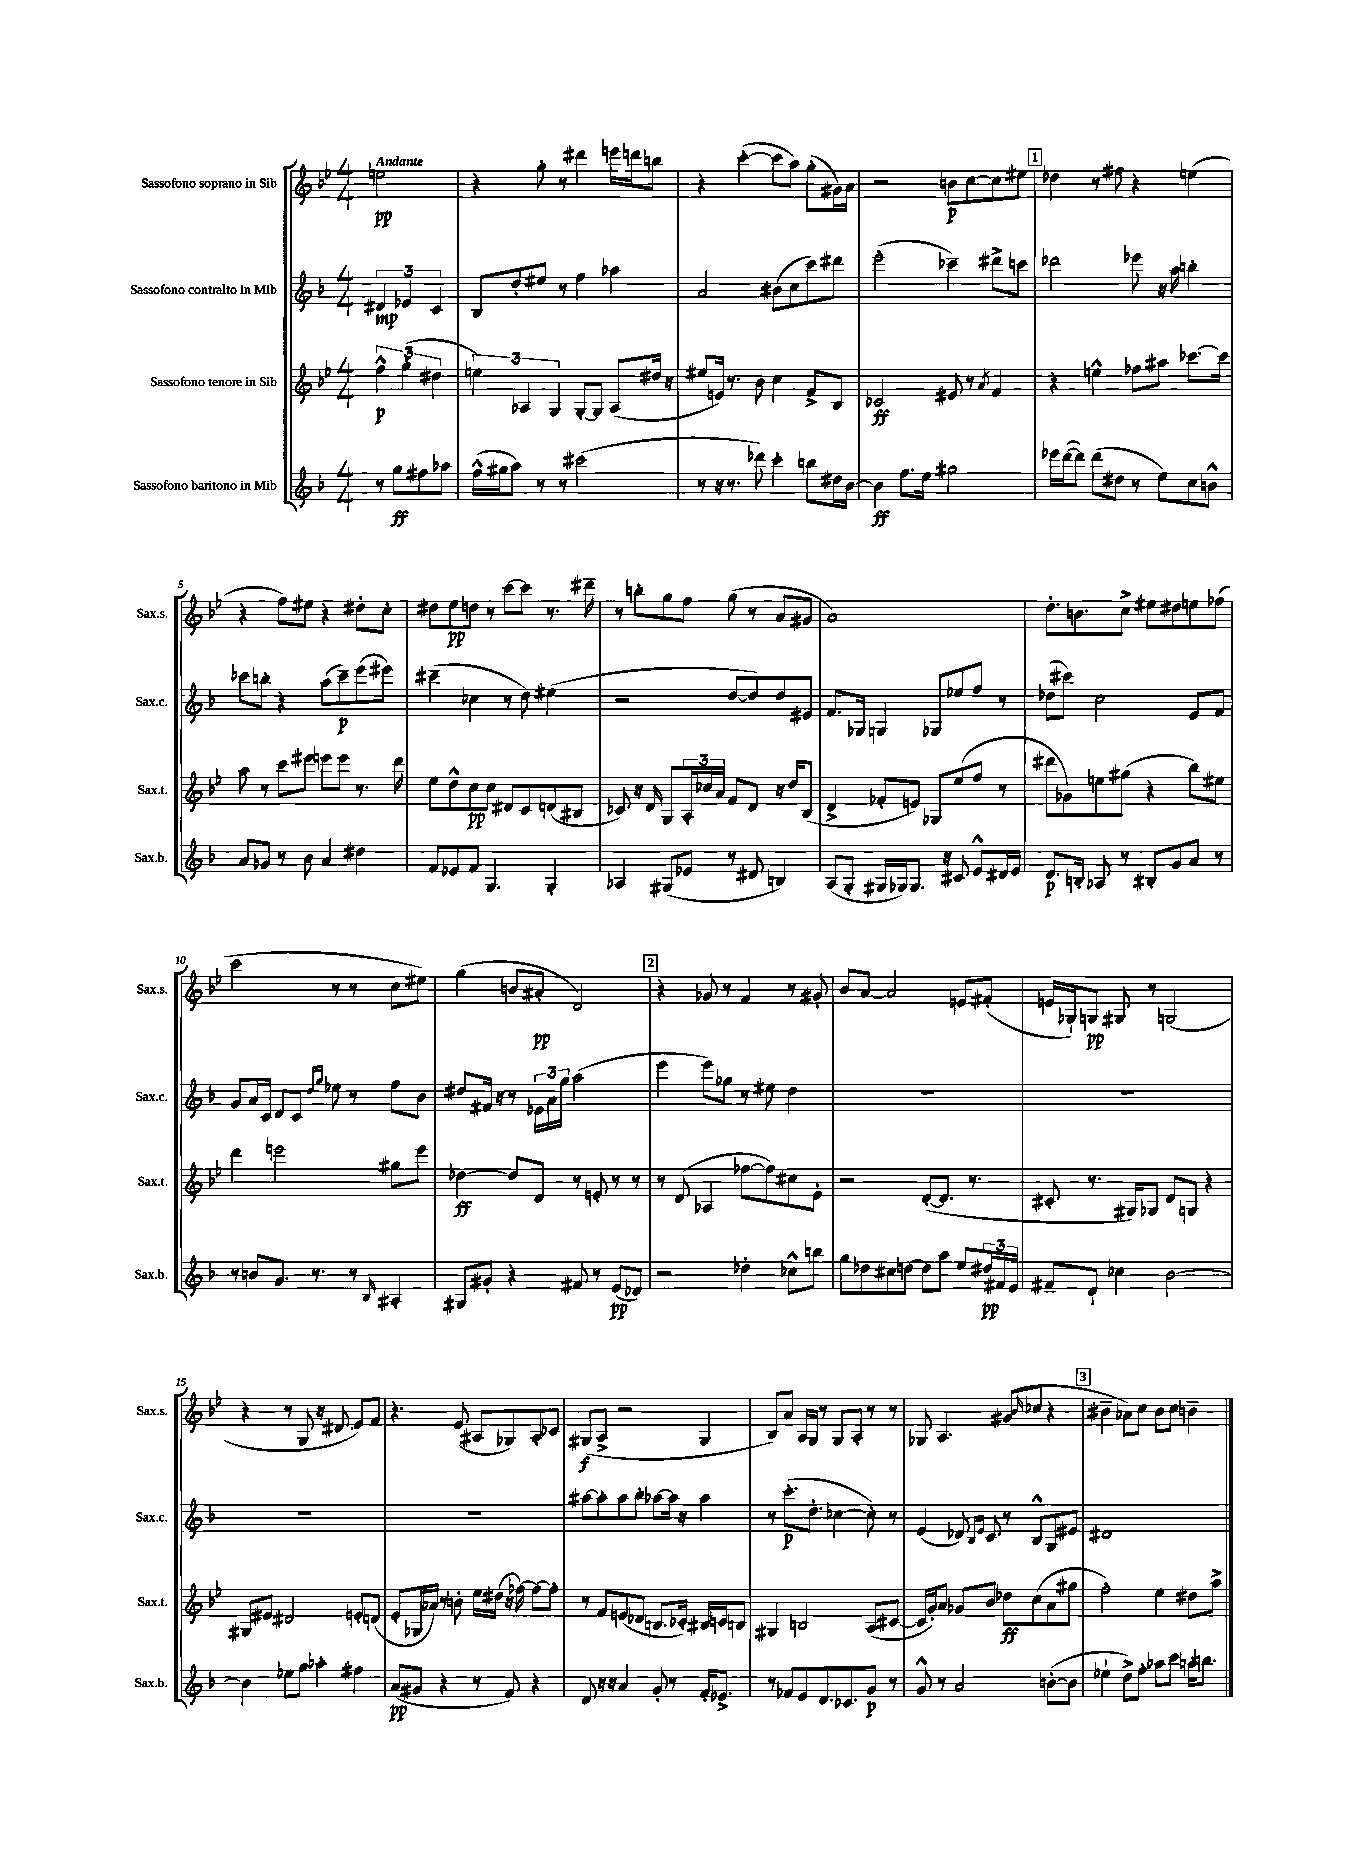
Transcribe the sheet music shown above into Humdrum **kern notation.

**kern	**dynam	**kern	**dynam	**kern	**dynam	**kern	**dynam
*part4	*part4	*part3	*part3	*part2	*part2	*part1	*part1
*staff4	*staff4	*staff3	*staff3	*staff2	*staff2	*staff1	*staff1
*I"Sassofono baritono in Mib	*	*I"Sassofono tenore in Sib	*	*I"Sassofono contralto in Mib	*	*I"Sassofono soprano in Sib	*
*I'Sax.b.	*	*I'Sax.t.	*	*I'Sax.c.	*	*I'Sax.s.	*
*clefG2	*	*clefG2	*	*clefG2	*	*clefG2	*
*k[b-]	*	*k[b-e-]	*	*k[b-]	*	*k[b-e-]	*
*M4/4	*	*M4/4	*	*M4/4	*	*M4/4	*
=	=	=	=	=	=	=	=
!	!	!	!	!	!	!LO:TX:a:B:t=Andante	!
8r	.	6ff^^\	p	6d#X/	mp	2een\	pp
8gg\L	ff	.	.	.	.	.	.
.	.	(6gg'\	.	6e-X/	.	.	.
8ff#X\	.	.	.	.	.	.	.
.	.	6dd#X\	.	6c/	.	.	.
8aa-X\J	.	.	.	.	.	.	.
=1	=1	=1	=1	=1	=1	=1	=1
(16ff^^\LL	.	6een\)	.	8B-/L	.	4r	.
16gg#X\J	.	.	.	.	.	.	.
8aa\J)	.	.	.	8dd'/	.	.	.
.	.	6A-X/	.	.	.	.	.
8r	.	.	.	8ee#X/J	.	8gg'\	.
.	.	6G/	.	.	.	.	.
8r	.	.	.	8r	.	8r	.
(2ccc#X\	.	[8G'/L	.	4ff\	.	4ddd#X\	.
.	.	8G/J]	.	.	.	.	.
.	.	(8A-/L	.	4aa-X\	.	16eeen\LL	.
.	.	.	.	.	.	16dddn\J	.
.	.	16dd#X/Jk	.	.	.	8bbn\J	.
.	.	16r	.	.	.	.	.
=2	=2	=2	=2	=2	=2	=2	=2
8r	.	8ee#X/L	.	2a/	.	4r	.
16r	.	16en/Jk)	.	.	.	.	.
8.r	.	8.r	.	.	.	.	.
.	.	.	.	.	.	([4ccc'\	.
8ddd-X\)	.	8b-\	.	.	.	.	.
4ccc'\	.	4cc\	.	(8b#X\L	.	8ccc\L]	.
.	.	.	.	8cc\	.	8aa\J)	.
8bbn\L	.	8f^/L	.	8ccc\)	.	(8gg'\L	.
16dd#X\L	.	8B-/J	.	8ddd#X\J	.	16g#X\L)	.
[16b-\JJ	.	.	.	.	.	16a\JJ	.
=3	=3	=3	=3	=3	=3	=3	=3
4b-\]	ff	2c-X/	ff	(2eee'\	.	2r	.
8.ff\L	.	.	.	.	.	.	.
16ee\Jk	.	.	.	.	.	.	.
2gg#X\	.	8e#X/	.	4ccc-X~\)	.	8bn\L	p
.	.	8r	.	.	.	[8cc\	.
.	.	8qa/	.	.	.	.	.
.	.	4f/	.	8ddd#X^\L	.	8cc\]	.
.	.	.	.	8cccn\J	.	8ee#X\J	.
!!LO:REH:place=s1:t=1
=4	=4	=4	=4	=4	=4	=4	=4
16eee-X\LL	.	4r	.	2ddd-X\	.	4dd-X\	.
([16ddd\J	.	.	.	.	.	.	.
8ddd\J])	.	.	.	.	.	.	.
(8ddd\L	.	4een^^\	.	.	.	8r	.
8dd#X\J	.	.	.	.	.	8ff#X\	.
8r	.	8ff-X\L	.	8eee-X\	.	4r	.
8ee\L)	.	8aa#X\J	.	16r	.	.	.
.	.	.	.	16aa\	.	.	.
8cc\	.	[8.ccc-X\L	.	4bbn'\	.	(4een\	.
8bn^^\J	.	.	.	.	.	.	.
.	.	16ccc-\Jk]	.	.	.	.	.
!!LO:LB:g=z
=5	=5	=5	=5	=5	=5	=5	=5
8a/L	.	8aa\	.	8ccc-X\L	.	4r	.
8g-X/J	.	8r	.	8bbn'\J	.	.	.
8r	.	8ccc\L	.	4r	.	8ff\L)	.
8b-\	.	8eee#X\J	.	.	.	8ee#X\J	.
4a/	.	8eeen\L	.	(8aa\L	.	4r	.
.	.	8eee\J	.	8ccc-~\)	p	.	.
4dd#X\	.	8.r	.	(8eee\	.	8dd#X'\L	.
.	.	.	.	8eee#X\J)	.	8cc'\J	.
.	.	16ddd\	.	.	.	.	.
=6	=6	=6	=6	=6	=6	=6	=6
8f/L	.	8ee-\L	.	(4ccc#X~\	.	8dd#X\L	.
8e-X/	.	8dd^^\	.	.	.	8ee-\	pp
8f/J	.	8cc\	pp	4cc-X\	.	8ddn\J	.
4.G/	.	8cc\J	.	.	.	8r	.
.	.	8d#X/L	.	8r	.	[8ccc\L	.
.	.	8c/	.	8dd\)	.	8ccc\J]	.
4G'/	.	(8dn/	.	(4ee#X\	.	8.r	.
.	.	8B#X/J	.	.	.	.	.
.	.	.	.	.	.	16ddd#X~\	.
=7	=7	=7	=7	=7	=7	=7	=7
4A-X/	.	8c-X/)	.	2r	.	8r	.
.	.	16r	.	.	.	8bbn'\L	.
.	.	16d/	.	.	.	.	.
(8G#X/L	.	8G/L	.	.	.	8gg\	.
8e-X/J	.	24A'/L	.	.	.	8ff\J	.
.	.	24cc-X/	.	.	.	.	.
.	.	24a/JJ	.	.	.	.	.
8r	.	8f/L	.	[8dd/L	.	(8gg\	.
8d#X/	.	8d/J	.	8dd/])	.	8r	.
4Bn/)	.	16r	.	8dd/	.	8a/L	.
.	.	16dd/KL	.	.	.	.	.
.	.	(8B-/J	.	8e#X/J	.	8g#X/J	.
=8	=8	=8	=8	=8	=8	=8	=8
(8A/L	.	4d^/	.	8.f/L	.	1a)	.
8G'/J	.	.	.	.	.	.	.
.	.	.	.	16G-X/Jk	.	.	.
16G#X/LL	.	8f-X'/L	.	4Gn/	.	.	.
16G-X/J)	.	.	.	.	.	.	.
8.G-/J	.	8en/J)	.	.	.	.	.
.	.	8G-X/L	.	8G-X/L	.	.	.
16r	.	.	.	.	.	.	.
8c#X/	.	(8ee-/	.	8ee-X/	.	.	.
8e^^/L	.	8ff/J	.	8ff/J	.	.	.
16d#X/L	.	8r	.	8r	.	.	.
16e/JJ	.	.	.	.	.	.	.
=9	=9	=9	=9	=9	=9	=9	=9
8.d/L	p	8ddd#X\L	.	(8dd-X\L	.	8.dd'\L	.
.	.	8g-X\)	.	8ccc#X\J)	.	.	.
16Bn'/Jk	.	.	.	.	.	8.bn\	.
8A-X/	.	8een\	.	2cc\	.	.	.
8r	.	(8gg#X\J	.	.	.	8cc^\J	.
8B#X'/L	.	4r	.	.	.	8ee#X\L	.
8g/	.	.	.	.	.	8dd#X\	.
8a/J	.	8bb-\L)	.	8e/L	.	8een\	.
8r	.	8ee#X\J	.	8f/J	.	(8ff-X\J	.
!!LO:LB:g=z
=10	=10	=10	=10	=10	=10	=10	=10
8r	.	4ddd\	.	8g/L	.	2ccc\	.
8bn/L	.	.	.	16a/L	.	.	.
.	.	.	.	16c/JJ	.	.	.
8.g/J	.	2eeen\	.	8d/L	.	.	.
.	.	.	.	8c/J	.	.	.
8.r	.	.	.	.	.	.	.
.	.	.	.	16qqdd/LL	.	.	.
.	.	.	.	16qqgg/JJ	.	.	.
.	.	.	.	8ee-X\	.	8r	.
8r	.	.	.	8r	.	8r	.
16qqB-/	.	.	.	.	.	.	.
4A#X'/	.	8gg#X\L	.	8ff\L	.	8cc\L	.
.	.	8eee\J	.	8b-\J	.	8ee#X\J)	.
=11	=11	=11	=11	=11	=11	=11	=11
8G#X/L	.	[4dd-X\	ff	8dd#X/L	.	(4gg\	.
8g#X'/J	.	.	.	16f#X/Jk	.	.	.
.	.	.	.	16r	.	.	.
4r	.	8dd-/L]	.	8r	.	8bn/L	.
.	.	8d/J	.	24e-X\LL	.	8a#X'/J	pp
.	.	.	.	24a\	.	.	.
.	.	.	.	24gg\JJ	.	.	.
8f#X/	.	8r	.	(2aa\	.	2d/)	.
8r	.	8en'/	.	.	.	.	.
(8e/L	pp	8r	.	.	.	.	.
8d-X/J)	.	8r	.	.	.	.	.
!!LO:REH:place=s1:t=2
=12	=12	=12	=12	=12	=12	=12	=12
2r	.	8r	.	4eee\	.	4r	.
.	.	(8d/	.	.	.	.	.
.	.	4A-X/	.	8eee\L)	.	8g-X/	.
.	.	.	.	8gg-X\J	.	8r	.
4dd-X'\	.	[8ff-X\L	.	8r	.	4f/	.
.	.	8ff-\])	.	8ee#X\	.	.	.
8cc-X^^\L	.	8cc#X\	.	4dd\	.	8r	.
8bbn\J	.	8e-'\J	.	.	.	8g#X'/	.
=13	=13	=13	=13	=13	=13	=13	=13
8gg\L	.	2r	.	1r	.	8b-/L	.
8dd-X\	.	.	.	.	.	[8a/J	.
8cc#X\	.	.	.	.	.	2a/]	.
[8ddn\J	.	.	.	.	.	.	.
8dd\L]	.	([8d'/L	.	.	.	.	.
8aa\J	.	8.d/J]	.	.	.	.	.
8ee/L	.	.	.	.	.	8en/L	.
.	.	8.r	.	.	.	.	.
24dd#X/L	pp	.	.	.	.	(8f#X'/J	.
24f#X/	.	.	.	.	.	.	.
24e/JJ	.	.	.	.	.	.	.
=14	=14	=14	=14	=14	=14	=14	=14
8f#X~/L	.	8c#X'/	.	1r	.	16en/LL	.
.	.	.	.	.	.	16G-X`/J)	.
8d`/J	.	8.r	.	.	.	8Gn/J	pp
4cc-X\	.	.	.	.	.	8G#X/	.
.	.	16G#X/KL)	.	.	.	.	.
.	.	8G-X/J	.	.	.	8r	.
[2b-\	.	8d/L	.	.	.	(2Gn/	.
.	.	8Gn/J	.	.	.	.	.
.	.	4r	.	.	.	.	.
!!LO:LB:g=z
=15	=15	=15	=15	=15	=15	=15	=15
4b-\]	.	8G#X/L	.	1r	.	4r	.
.	.	8e#X/J	.	.	.	.	.
8ee-X\L	.	2d#X/	.	.	.	8r	.
8gg\J	.	.	.	.	.	8G/	.
4aa-X'\	.	.	.	.	.	16r	.
.	.	.	.	.	.	8.d#X/	.
4ff#X\	.	8en'/L	.	.	.	8e-/L)	.
.	.	(8dn/J	.	.	.	8f/J	.
=16	=16	=16	=16	=16	=16	=16	=16
(8a/L	pp	8e-'/L	.	1r	.	4.r	.
8g#X/J	.	16G-X/L	.	.	.	.	.
.	.	16a-X/JJ)	.	.	.	.	.
4r	.	8r	.	.	.	.	.
.	.	8bn'\	.	.	.	(8e-/	.
8r	.	16ee-\LL	.	.	.	8A#X/L	.
.	.	(16dd#X\JJ	.	.	.	.	.
8f/)	.	16r	.	.	.	8G-X/)	.
.	.	[16ff-X\)	.	.	.	.	.
4r	.	8ff-\L_	.	.	.	8A#'/	.
.	.	8ff-'\J]	.	.	.	8c-X/J	.
=17	=17	=17	=17	=17	=17	=17	=17
8d/	.	8r	.	[8aa#X\L	.	(8G#X/L	f
16r	.	8f/L	.	8aa#'\]	.	8A^/J	.
16r	.	.	.	.	.	.	.
4a/	.	(8en/	.	8aa#\	.	2r	.
.	.	8d-X/J	.	8bb-'\J	.	.	.
8g'/	.	8.Bn/L	.	[8aa-X\L	.	.	.
8r	.	.	.	16aa-\Jk]	.	.	.
.	.	16c-X'/Jk)	.	16r	.	.	.
16f'/KL	.	16B#X/LL	.	4aa-\	.	4G#/	.
8.e-X^/J	.	16cn/J	.	.	.	.	.
.	.	8Bn/J	.	.	.	.	.
=18	=18	=18	=18	=18	=18	=18	=18
8r	.	4G#X/	.	8r	.	8B-/L)	.
8f-X/L	.	.	.	(8.ccc'\L	p	8a/J	.
8e/	.	2Bn/	.	.	.	16A/LL	.
.	.	.	.	8.dd'\J	.	16G/JJ	.
8.d/	.	.	.	.	.	8r	.
.	.	.	.	[4cc-X\	.	8G/L	.
8.c-X/	.	.	.	.	.	.	.
.	.	.	.	.	.	8A'/J	.
8g/J	p	(8A/L	.	8cc-'\])	.	8r	.
8r	.	[8c#X/J	.	8r	.	8r	.
=19	=19	=19	=19	=19	=19	=19	=19
8g^^/	.	16c#/LL]	.	(4e/	.	8G-X/	.
.	.	16g'/J)	.	.	.	.	.
8r	.	8a/J	.	.	.	4.A/	.
2a/	.	8g-X/L	.	8d-X/)	.	.	.
.	.	.	.	16qqB-/LL	.	.	.
.	.	.	.	16qqe/JJ	.	.	.
.	.	8b-/J	.	8c/	.	.	.
.	.	8dd-X\L	ff	8r	.	(8g#X/L	.
.	.	.	.	.	.	16qqb-/	.
.	.	(8cc\	.	8B-^^/L	.	8cc-X/J	.
([8bn'\L	.	8a\	.	8G/	.	4r	.
8b\J]	.	8gg#X\J	.	8e#X/J	.	.	.
!!LO:REH:place=s1:t=3
=20	=20	=20	=20	=20	=20	=20	=20
4ee-X`\	.	2ff'\)	.	1d#X	.	4b#X~\	.
8dd^\L)	.	.	.	.	.	8a-X\L)	.
8ff'\J	.	.	.	.	.	8cc\J	.
8aa-X\L	.	4ee-\	.	.	.	8b#\L	.
8ccc\J	.	.	.	.	.	8cc\J	.
16aan'\KL	.	8dd#X\L	.	.	.	4bn~\	.
8.bbn\J	.	.	.	.	.	.	.
.	.	8aa^\J	.	.	.	.	.
==	==	==	==	==	==	==	==
*-	*-	*-	*-	*-	*-	*-	*-
